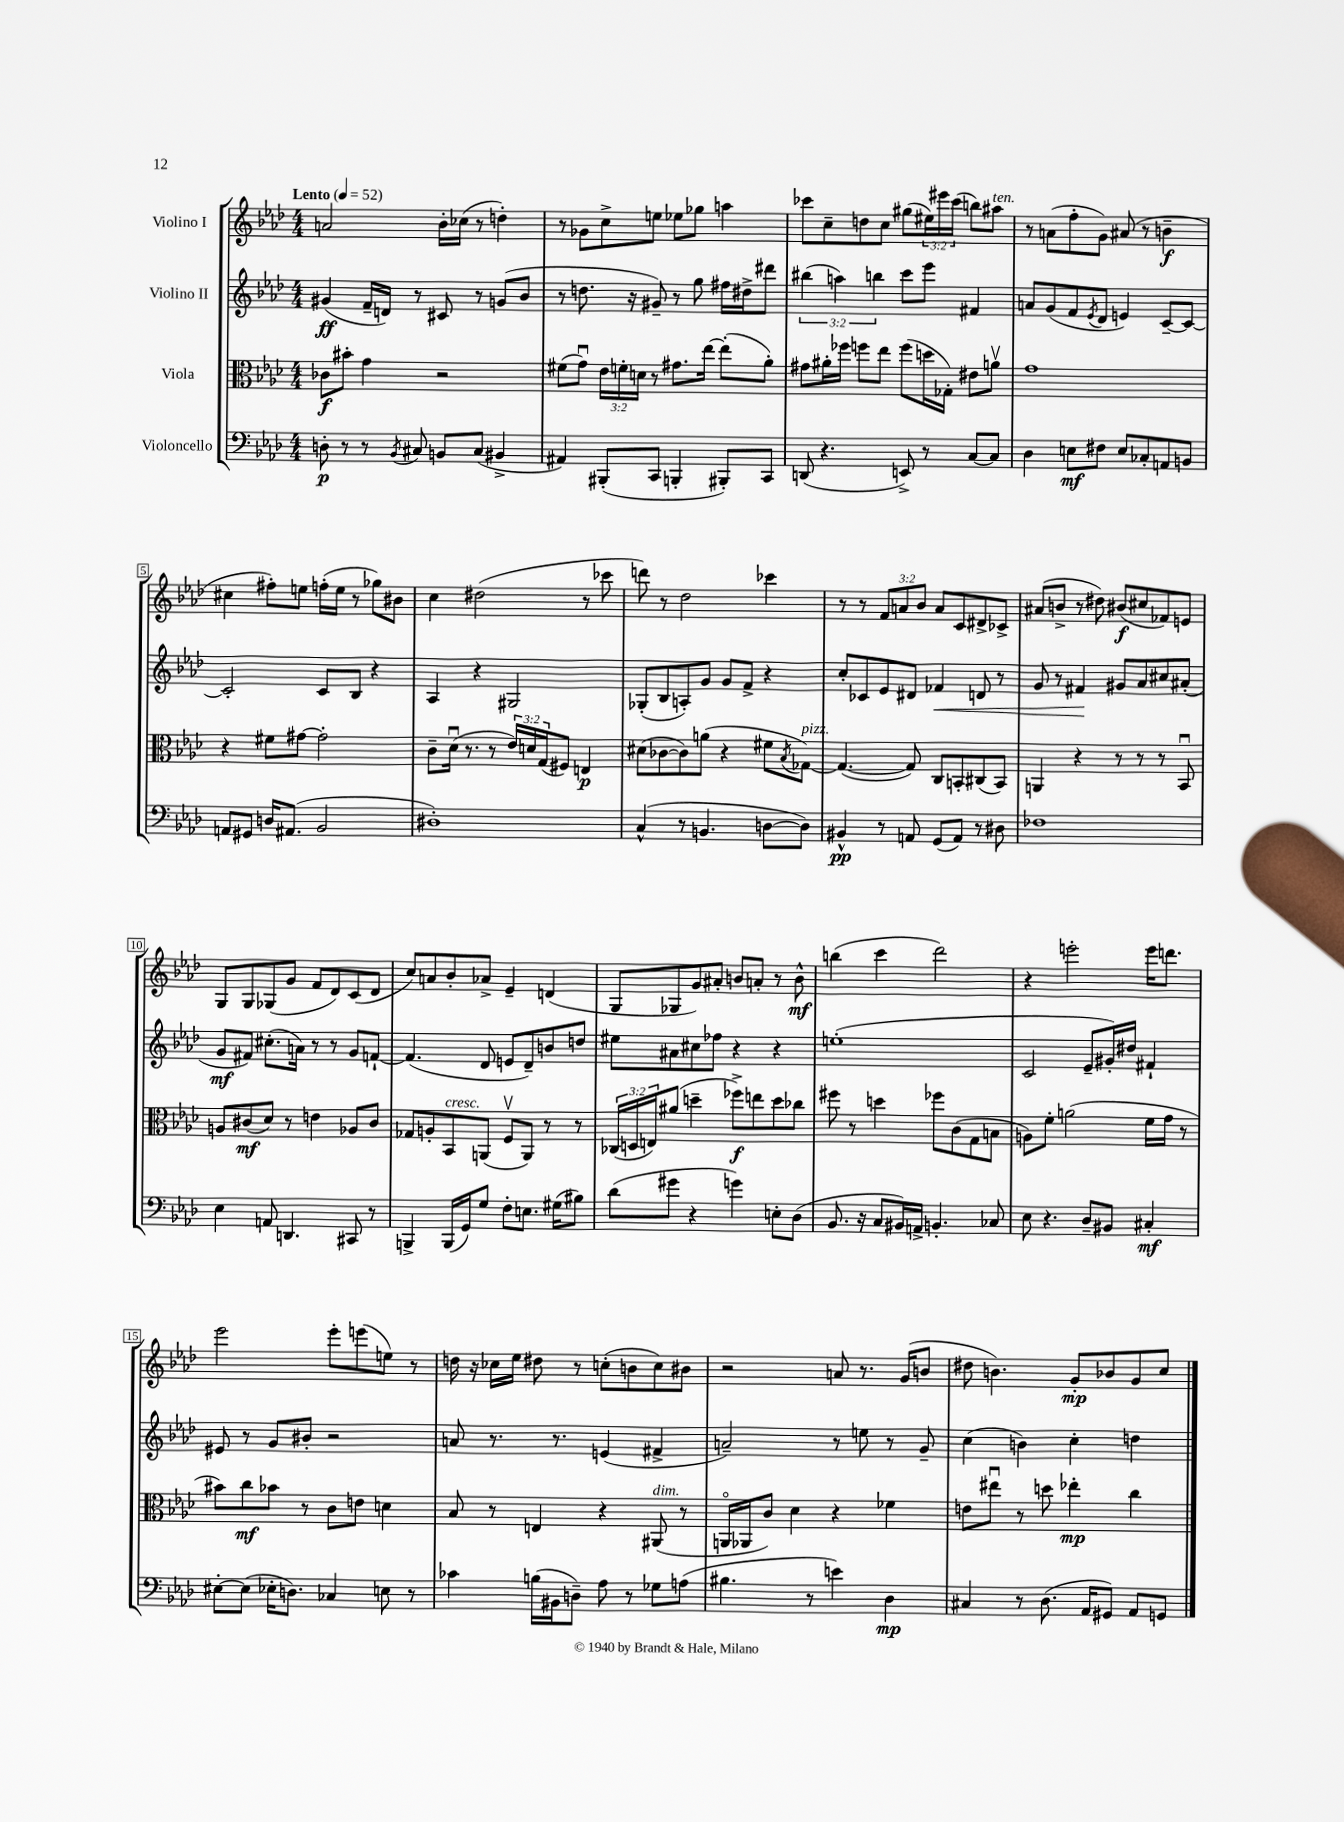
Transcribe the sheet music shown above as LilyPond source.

<<
\new StaffGroup <<
\new Staff = "s0" \with { instrumentName = "Violino I" } {
    \clef treble \key aes \major \numericTimeSignature \time 4/4 \override Staff.TupletNumber.text = #tuplet-number::calc-fraction-text \tempo "Lento" 4 = 52
    a'2 bes'16-. ces''16( r8 d''4-.) |
    r8 ges'8 c''8-> e''8 ees''8 ges''8 a''4 |
    ces'''8 c''8-- d''8 c''8 gis''8( \tuplet 3/2 { eis''16) eis'''16 ces'''16( } b''8) ais''8^\markup { \italic "ten." } |
    r8 a'8( f''8-. g'8) ais'8( r8 b'4--\f |
    cis''4 fis''8-.) e''8 f''16-.( e''16 r8 ges''8) bis'8 |
    c''4 dis''2( r8 ces'''8 |
    d'''8) r8 des''2 ces'''4 |
    r8 r8 \tuplet 3/2 { f'8 a'8 bes'8 } a'8 c'8 dis'8-> ces'8-> |
    ais'8( b'8-> r8 dis''8) bis'8\f( cis''8 fes'8) e'8 |
    g8 g8 ges8( g'8 f'8 des'8) c'8( des'8 |
    c''8) a'8 bes'8-. aes'8-> ees'4-- d'4( |
    g8 ges8 g'8) ais'8-. b'8 a'8-. r8 b'8-^\mf |
    b''4( c'''4 des'''2) |
    r4 e'''2-. e'''16 d'''8. |
    ees'''2 ees'''8-. e'''8( e''8) r8 |
    d''16 r16 ces''16 ees''16 dis''8 r8 c''8-.( b'8 c''8) bis'8 |
    r2 a'8 r8. g'16( b'8 |
    dis''8 b'4.) g'8-.\mp bes'8 g'8 c''8 \bar "|." |
}
\new Staff = "s1" \with { instrumentName = "Violino II" } {
    \clef treble \key aes \major \numericTimeSignature \time 4/4 \override Staff.TupletNumber.text = #tuplet-number::calc-fraction-text
    gis'4\ff( f'16-- d'16) r8 cis'8 r8 g'8( bes'8 |
    r8 d''8. r16 gis'8--) r8 g''8 fis''16 dis''16-> dis'''8 |
    \tuplet 3/2 { bis''4( a''4) b''4 } c'''8 ees'''8 fis'4 |
    a'8 g'8( f'8 \acciaccatura { ees'8 } des'8 e'4) c'8~-- c'8~ |
    c'2-. c'8 bes8 r4 |
    aes4 r4 gis2 |
    ges8-.( bes8 a8-.) g'8 g'8 f'8-> r4 |
    c''8-. ces'8 ees'8 dis'8 fes'4\< d'8 r8 |
    g'8 r8 fis'4\! gis'8 aes'8 cis''8 ais'8-.( |
    g'8\mf fis'8) cis''8.-.( a'16) r8 r8 g'8 f'8~-! |
    f'4.( des'8 e'8 des'8--) b'8 d''8 |
    eis''8 ais'8 cis''8 fes''8 r4 r4 |
    e''1-.( |
    c'2 ees'8-- gis'16-.) dis''16 fis'4-! |
    eis'8 r8 g'8 bis'8-. r2 |
    a'8 r8. r8. e'4( fis'4-> |
    a'2--) r8 e''8 r8 g'8-- |
    c''4( b'4) c''4-. d''4 \bar "|." |
}
\new Staff = "s2" \with { instrumentName = "Viola" } {
    \clef alto \key aes \major \numericTimeSignature \time 4/4 \override Staff.TupletNumber.text = #tuplet-number::calc-fraction-text
    ces'8\f bis'8-. g'4 r2 |
    fis'8( g'8\downbow) \tuplet 3/2 { ees'16 f'16-. d'16 } r8 gis'8. ees''16~ ees''8-.( aes'8-.) |
    gis'8 ais'16-. fes''16 f''8 ees''8 f''8( d''16 ges16-.) eis'8 a'8\upbow |
    g'1 |
    r4 fis'8 gis'8~ gis'2-. |
    c'8-- des'16\downbow( r8. r8 \tuplet 3/2 { ees'16) d'16 g16( } fis8) e4\p |
    dis'8( ces'8~ ces'8) a'8( r4 fis'8 \acciaccatura { bes8 } ges8~^\markup { \italic "pizz." }) |
    ges4.~( ges8) c8 b,8-. cis8( b,8) |
    a,4 r4 r8 r8 r8 bes,8\downbow |
    a8 cis'8\mf( des'8) r8 e'4 aes8 cis'8 |
    ges8 a8-. bes,8^\markup { \italic "cresc." } a,8( f8\upbow a,8) r8 r8 |
    \tuplet 3/2 { ces16( d16 e16) } ais'8( d''4-- fes''8->\f) e''8 d''8 ces''8 |
    fis''8 r8 d''4 fes''8 c'8( g8 b8 |
    a8) f'8-. a'2( f'16 g'16 r8 |
    bis'8) c''8\mf bes'8 r8 c'8 e'8 d'4 |
    bes8 r8 e4 r4 ais,8^\markup { \italic "dim." }( r8 |
    a,16\flageolet aes,16 c'8) des'4 r4 fes'4 |
    e'8 eis''8\downbow r8 d''8 ees''4-.\mp c''4 \bar "|." |
}
\new Staff = "s3" \with { instrumentName = "Violoncello" } {
    \clef bass \key aes \major \numericTimeSignature \time 4/4
    d8-.\p r8 r8 \acciaccatura { bes,8 } cis8 b,8 cis8( bis,4-> |
    ais,4) bis,,8-.( c,8 b,,4-. bis,,8-.) c,8 |
    d,8( r4. e,8->) r8 c8~ c8 |
    des4 e8\mf fis8 e8 ces8-. a,8 b,8 |
    a,8 gis,8 d16 ais,8.( bes,2 |
    dis1-.) |
    c4-^( r8 b,4. d8~ d8) |
    bis,4-^\pp r8 a,8 g,8( a,8) r8 dis8 |
    fes1 |
    ees4 a,8 d,4. cis,8 r8 |
    b,,4-> b,,16( g,16) g8 f8-. e8. gis16( bis8) |
    des'8( gis'8 r4 g'4) e8-. des8( |
    bes,8. r16 c8 bis,16) a,16-> b,4.-. ces8 |
    ees8 r4. des8-- bis,8 cis4-.\mf |
    eis8~-. eis8( ees16-. d8.) ces4 e8 r8 |
    ces'4 b16( bis,16 d8--) aes8 r8 ges8 a8( |
    bis4. r8 e'4) des4\mp |
    cis4 r8 des8.( aes,16 gis,8) aes,8 g,8 \bar "|." |
}
>>
>>
\layout { \context { \Score \override BarNumber.stencil = #(make-stencil-boxer 0.1 0.3 ly:text-interface::print) } }
